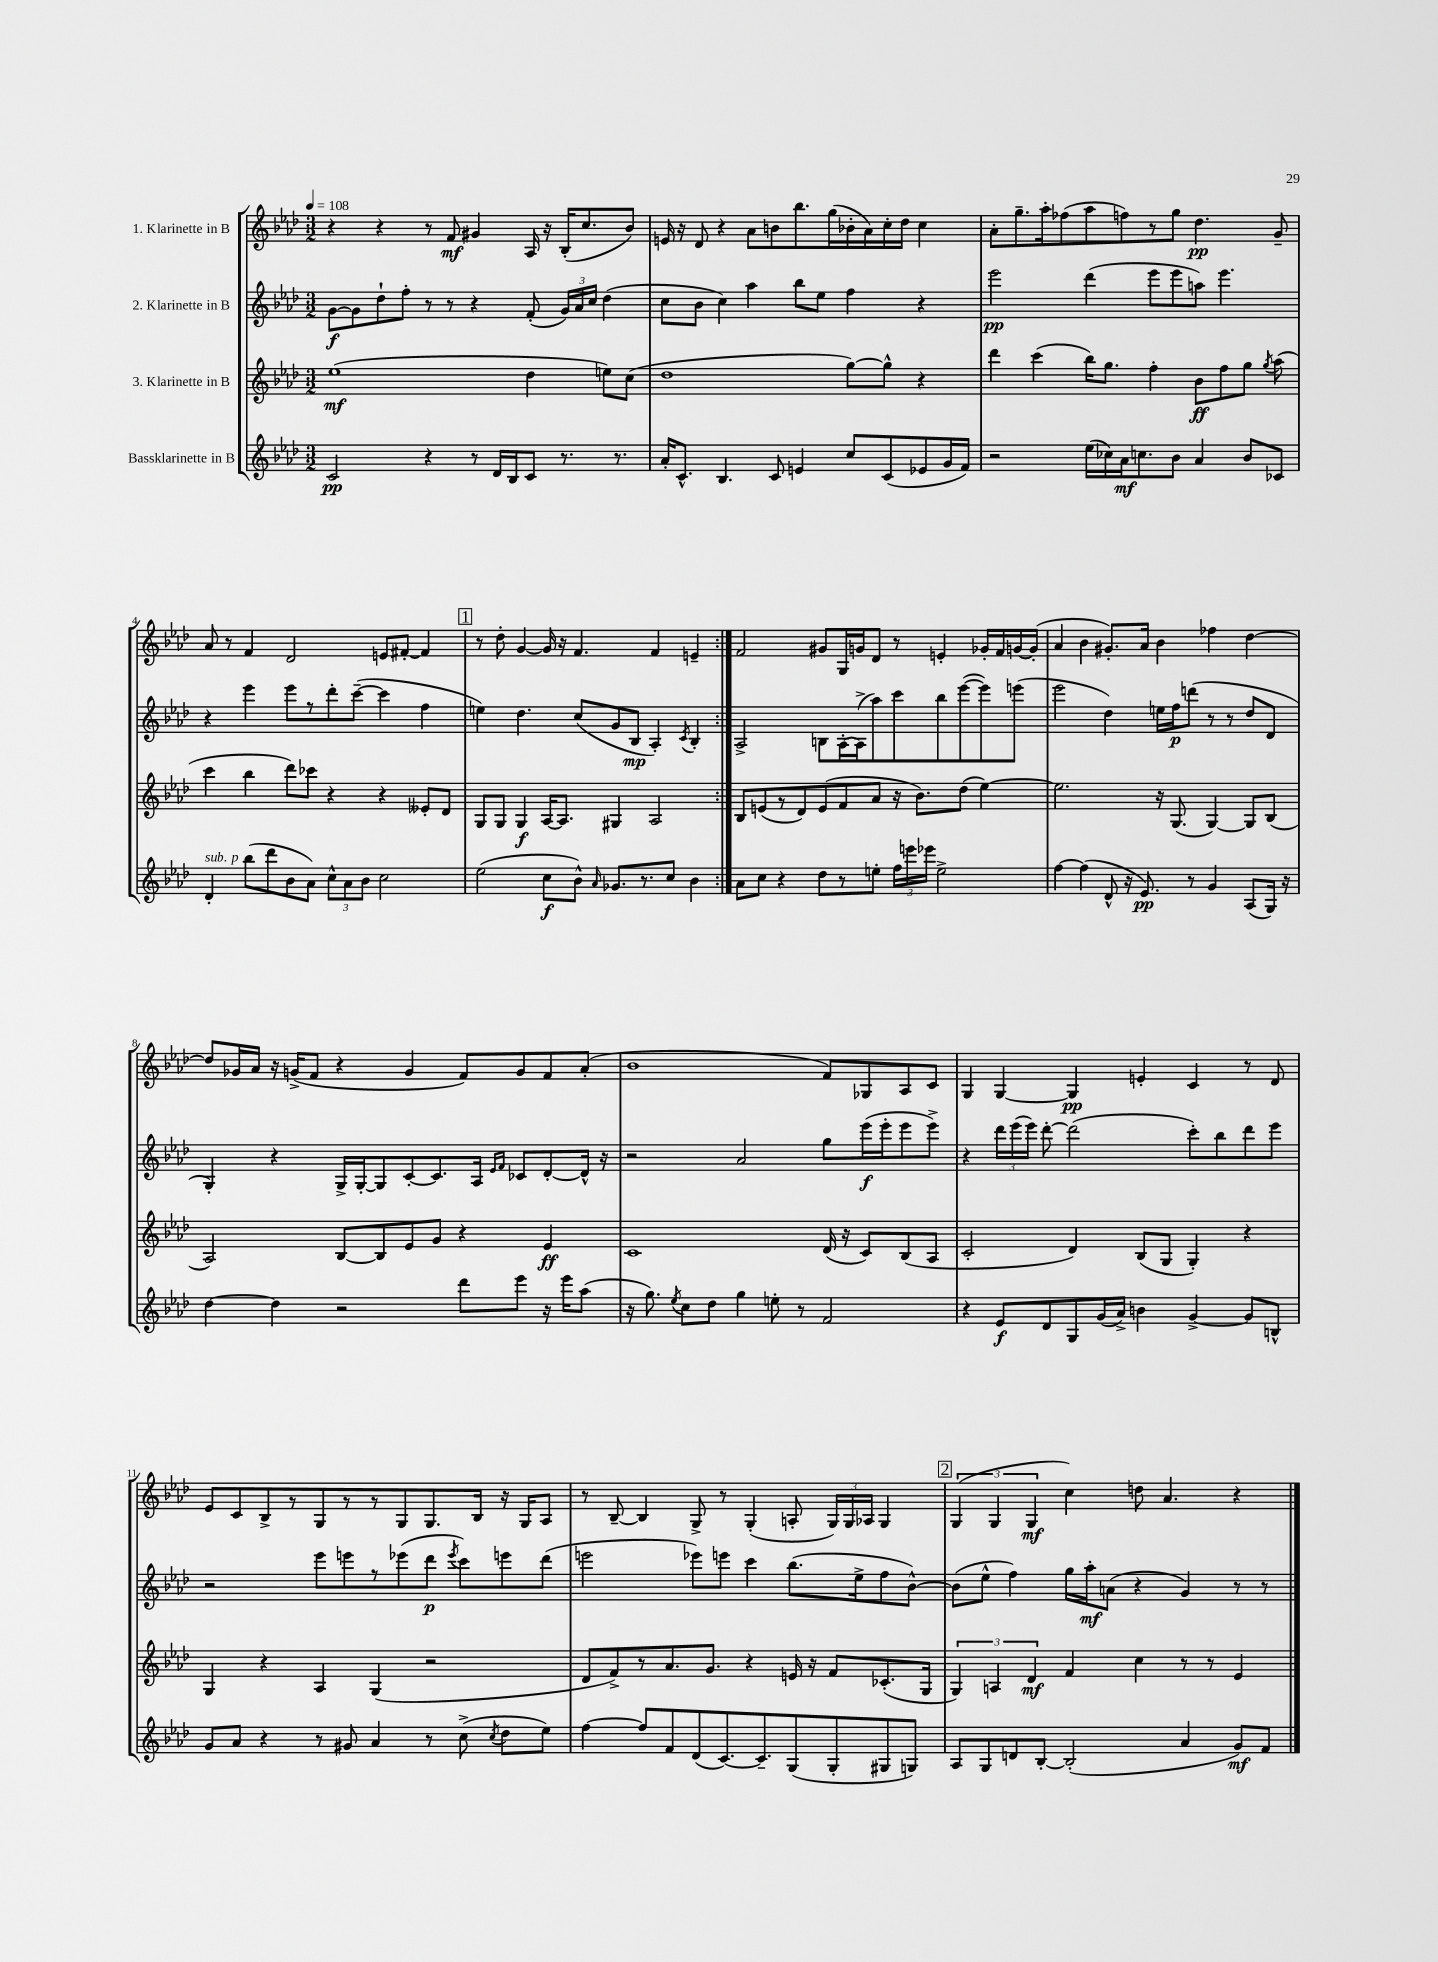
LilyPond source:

<<
\new StaffGroup <<
\new Staff = "s0" \with { instrumentName = "1. Klarinette in B" } {
    \clef treble \key aes \major \numericTimeSignature \time 3/2 \tempo 4 = 108
    \autoBeamOff \repeat volta 2 { r4 r4 r8 f'8\mf gis'4 aes16 r16 bes16[-.( c''8. bes'8]) |
    e'16 r16 des'8 r4 aes'8[ b'8 bes''8. g''16( bes'16-. aes'16) c''16-. des''16] c''4 |
    aes'8[-. g''8.-- aes''16-. fes''8( aes''8 f''8) r8 g''8] des''4.\pp g'8-- |
    aes'8 r8 f'4 des'2 e'8[ fis'8]~-. fis'4 |
    \mark \markup { \box "1" } r8 des''8-. g'4~ g'16 r16 f'4. f'4 e'4-- | }
    f'2 gis'8[ g16 g'16 des'8] r8 e'4-. ges'16[-. f'16 g'16~ g'16]-.( |
    aes'4 bes'4 gis'8.[-.) aes'16] bes'4 fes''4 des''4~ |
    des''8[ ges'16 aes'16] r16 g'16[->( f'8] r4 g'4 f'8[) g'8 f'8 aes'8]-.( |
    bes'1 f'8[) ges8 aes8 c'8] |
    g4 g4~ g4\pp e'4-. c'4 r8 des'8 |
    ees'8[ c'8 bes8-> r8 g8 r8 r8 g8 g8. bes16] r16 g16[ aes8] |
    r8 bes8~-- bes4 g8-> r8 g4-.( a8-. \tuplet 3/2 { g16[) g16 aes16] } g4 |
    \mark \markup { \box "2" } \tuplet 3/2 { g4( g4 g4\mf } c''4) d''8 aes'4. r4 \bar "|." |
}
\new Staff = "s1" \with { instrumentName = "2. Klarinette in B" } {
    \clef treble \key aes \major \numericTimeSignature \time 3/2
    \autoBeamOff \repeat volta 2 { g'8[~\f g'8 des''8-! f''8]-. r8 r8 r4 f'8-.( \tuplet 3/2 { g'16[) aes'16 c''16] } des''4( |
    c''8[ bes'8] c''4) aes''4 bes''8[ ees''8] f''4 r4 |
    ees'''2\pp des'''4( ees'''8[ ees'''8 a''8]) ees'''4. |
    r4 ees'''4 ees'''8[ r8 des'''8-. c'''8]~--( c'''4 f''4 |
    \mark \markup { \box "1" } e''4) des''4. c''8[( g'8 bes8]\mp aes4-.) \acciaccatura { c'8 } bes4-. | }
    aes2-> b8[ aes16~-. aes16->( aes''8) c'''8 bes''8 ees'''8~( ees'''8) e'''8]( |
    ees'''2 des''4) e''16[ f''16\p d'''8]( r8 r8 des''8[ des'8] |
    g4-.) r4 g16[-> g16~-. g8 c'8~-. c'8. aes16] \grace { ees'16[ f'16] } ces'8[ des'8~-. des'16]-^ r16 |
    r2 aes'2 g''8[ ees'''16\f( ees'''16-. ees'''8 ees'''8]->) |
    r4 \tuplet 3/2 { des'''16[ ees'''16( ees'''16]) } des'''8~-. des'''2( c'''8[-.) bes''8 des'''8 ees'''8] |
    r2 ees'''8[ e'''8 r8 ees'''8( des'''8]\p \acciaccatura { ees'''8 } c'''8[) e'''8 des'''8]( |
    e'''2 ees'''8[) e'''8] c'''4 bes''8.[( ees''16-> f''8 bes'8]~-^) |
    \mark \markup { \box "2" } bes'8[( ees''8]-^ f''4) g''16[ aes''16-.\mf a'8]( r4 g'4) r8 r8 \bar "|." |
}
\new Staff = "s2" \with { instrumentName = "3. Klarinette in B" } {
    \clef treble \key aes \major \numericTimeSignature \time 3/2
    \autoBeamOff \repeat volta 2 { ees''1\mf( des''4 e''8[) c''8]( |
    des''1 g''8[~) g''8]-^ r4 |
    des'''4 c'''4( bes''16[) g''8.] f''4-. bes'8[\ff f''8 g''8] \acciaccatura { g''8 } aes''8( |
    c'''4 bes''4 des'''8[) ces'''8] r4 r4 eeses'8[-. des'8] |
    \mark \markup { \box "1" } g8[ g8] g4\f aes16[~ aes8.] gis4 aes2 | }
    bes8[ e'8( r8 des'8) e'8( f'8 aes'8] r16 bes'8.[) des''8]( ees''4~) |
    ees''2. r16 g8.( g4~) g8[ bes8]( |
    aes2) bes8[~ bes8 ees'8 g'8] r4 ees'4\ff |
    c'1 des'16( r16 c'8[) bes8( aes8] |
    c'2-. des'4) bes8[( g8] g4-.) r4 |
    g4 r4 aes4 g4( r2 |
    des'8[ f'8->) r8 aes'8. g'8.] r4 e'16 r16 f'8[ ces'8.-.( g16] |
    \mark \markup { \box "2" } \tuplet 3/2 { g4) a4 des'4\mf } f'4 c''4 r8 r8 ees'4 \bar "|." |
}
\new Staff = "s3" \with { instrumentName = "Bassklarinette in B" } {
    \clef treble \key aes \major \numericTimeSignature \time 3/2
    \autoBeamOff \repeat volta 2 { c'2\pp r4 r8 des'16[ bes16 c'8] r8. r8. |
    aes'16[-. c'8.]-^ bes4. c'8 e'4 c''8[ c'8( ees'8 g'16 f'16]) |
    r2 ees''16[( ces''16) aes'16\mf c''8. bes'8] aes'4 bes'8[ ces'8] |
    des'4-.^\markup { \italic "sub. p" } bes''8[( des'''8 bes'8 aes'8]) \tuplet 3/2 { c''8[-^ aes'8 bes'8] } c''2 |
    \mark \markup { \box "1" } ees''2( c''8[\f bes'8]-^) \grace { aes'16 } ges'8.[ r8. c''8] bes'4 | }
    aes'8[ c''8] r4 des''8[ r8 e''8]-. \tuplet 3/2 { f''16[ e'''16 ees'''16] } e''2-> |
    f''4~ f''4( des'8-^ r16 ees'8.\pp) r8 g'4 aes8[( g16]) r16 |
    des''4~ des''4 r2 des'''8[ ees'''8] r16 ees'''16[ aes''8]( |
    r16 g''8.) \acciaccatura { ees''8 } c''8[ des''8] g''4 e''8-. r8 f'2 |
    r4 ees'8[\f des'8 g8 g'16( aes'16]->) b'4 g'4~-> g'8[ b8]-^ |
    g'8[ aes'8] r4 r8 gis'8 aes'4 r8 c''8->( \acciaccatura { c''8 } des''8[ ees''8]) |
    f''4~ f''8[ f'8 des'8( c'8.~) c'8.-- g8( g8-. gis8 g8]) |
    \mark \markup { \box "2" } aes8[ g8 d'8 bes8]~-. bes2-.( aes'4 g'8[\mf) f'8] \bar "|." |
}
>>
>>
